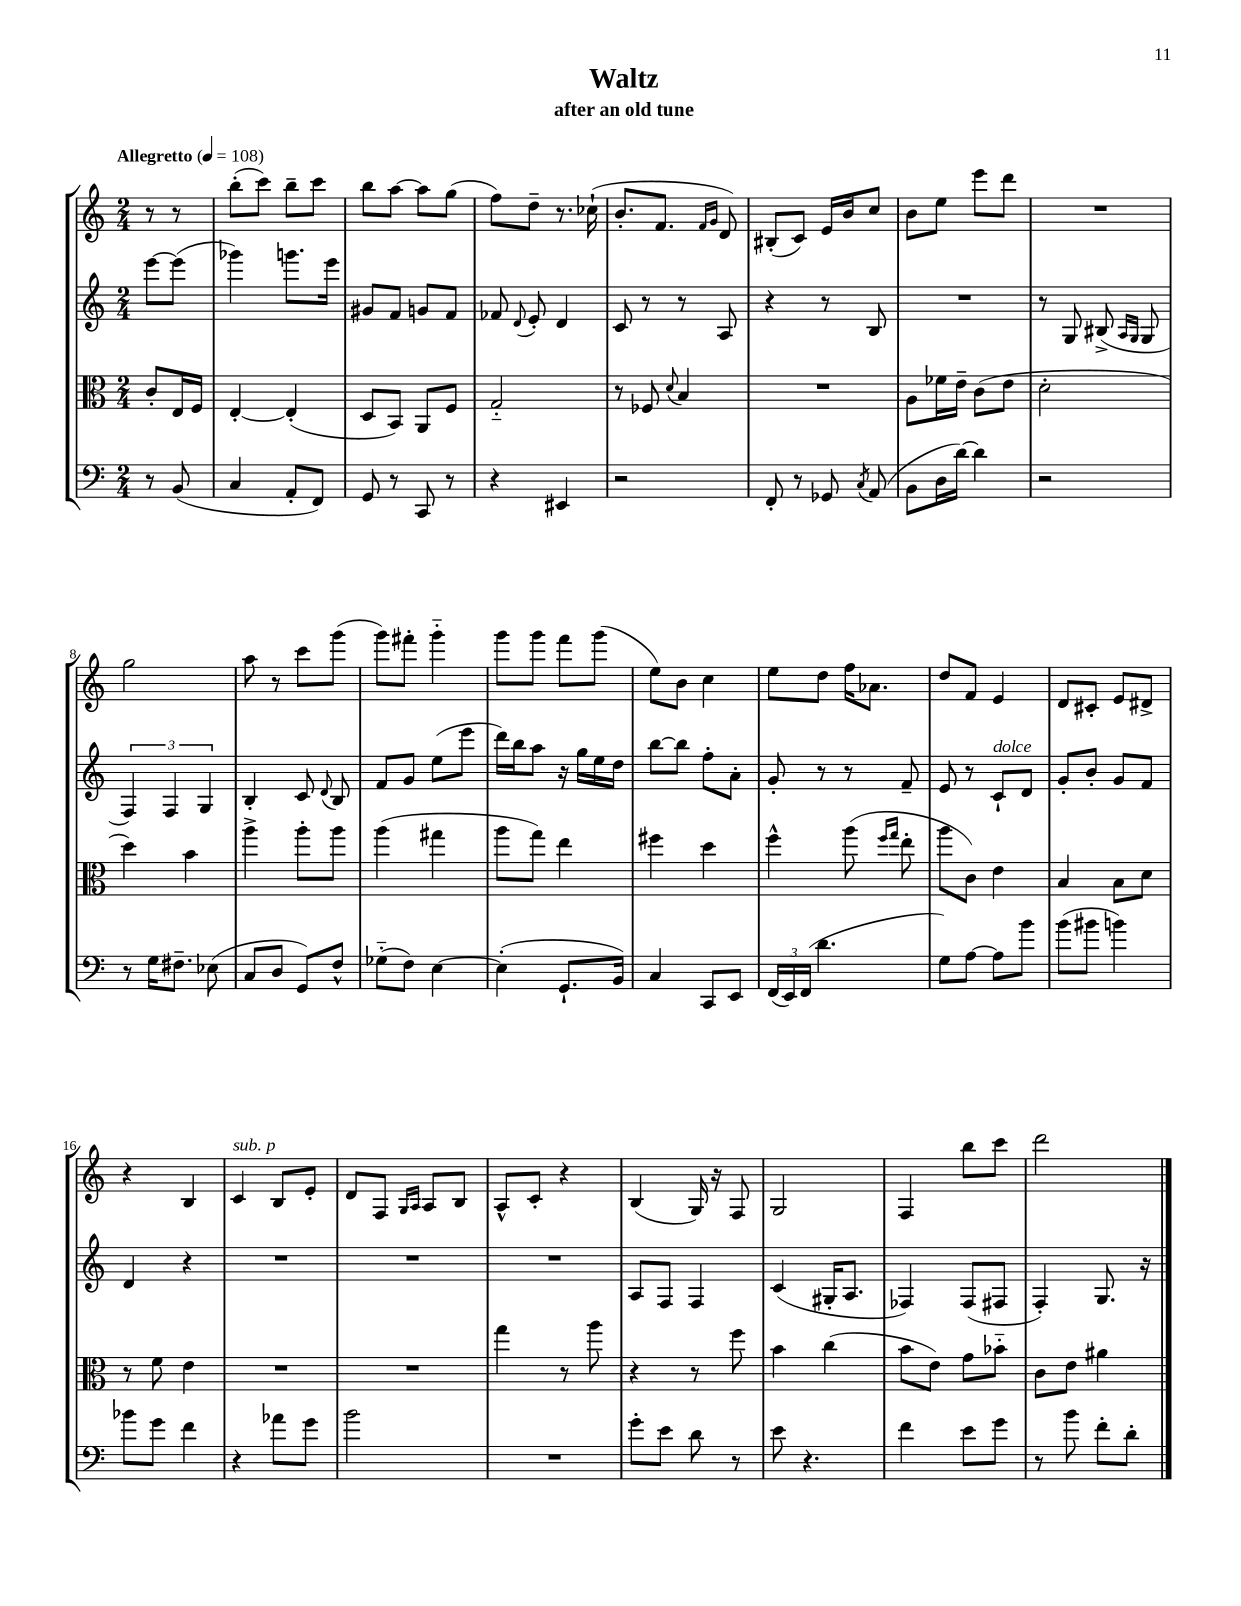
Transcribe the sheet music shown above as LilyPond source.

\header { title = "Waltz" subtitle = "after an old tune" }
<<
\new StaffGroup <<
\new Staff = "s0" {
    \clef treble \key c \major \numericTimeSignature \time 2/4 \partial 4 \tempo "Allegretto" 4 = 108
    \autoBeamOff r8 r8 |
    b''8[-.( c'''8]) b''8[-- c'''8] |
    b''8[ a''8]~ a''8[ g''8]( |
    f''8[) d''8]-- r8. ces''16-!( |
    b'8.[-. f'8.] \grace { f'16[ g'16] } d'8) |
    bis8[-.( c'8]) e'16[ b'16 c''8] |
    b'8[ e''8] e'''8[ d'''8] |
    R2 |
    g''2 |
    a''8 r8 c'''8[ g'''8]( |
    g'''8[) fis'''8]-. g'''4-_ |
    g'''8[ g'''8] f'''8[ g'''8]( |
    e''8[) b'8] c''4 |
    e''8[ d''8] f''16[ aes'8.] |
    d''8[ f'8] e'4 |
    d'8[ cis'8]-. e'8[ dis'8]-> |
    r4 b4 |
    c'4^\markup { \italic "sub. p" } b8[ e'8]-. |
    d'8[ f8] \grace { g16[ a16] } a8[ b8] |
    a8[-^ c'8]-. r4 |
    b4( g16) r16 f8 |
    g2 |
    f4 b''8[ c'''8] |
    d'''2 \bar "|." |
}
\new Staff = "s1" {
    \clef treble \key c \major \numericTimeSignature \time 2/4 \partial 4
    \autoBeamOff e'''8[~ e'''8]( |
    ges'''4) g'''8.[ e'''16] |
    gis'8[ f'8] g'8[ f'8] |
    fes'8 \appoggiatura { d'8 } e'8-. d'4 |
    c'8 r8 r8 a8 |
    r4 r8 b8 |
    R2 |
    r8 g8 bis8->( \grace { a16[ g16] } g8 |
    \tuplet 3/2 { f4) f4 g4 } |
    b4-. c'8 \appoggiatura { d'8 } b8 |
    f'8[ g'8] e''8[( e'''8] |
    d'''16[) b''16 a''8] r16 g''16[ e''16 d''16] |
    b''8[~ b''8] f''8[-. a'8]-. |
    g'8-. r8 r8 f'8-- |
    e'8 r8 c'8[-!^\markup { \italic "dolce" } d'8] |
    g'8[-. b'8]-. g'8[ f'8] |
    d'4 r4 |
    R2 |
    R2 |
    R2 |
    a8[ f8] f4 |
    c'4( gis16[-. a8.] |
    fes4) fes8[( fis8] |
    f4-.) g8. r16 \bar "|." |
}
\new Staff = "s2" {
    \clef alto \key c \major \numericTimeSignature \time 2/4 \partial 4
    \autoBeamOff c'8[-. e16 f16] |
    e4~-. e4-.( |
    d8[ b,8]) a,8[ f8] |
    g2-_ |
    r8 fes8 \appoggiatura { d'8 } b4 |
    R2 |
    a8[ fes'16 e'16]-- c'8[( e'8] |
    d'2-. |
    d''4) b'4 |
    a''4-> a''8[-. a''8] |
    a''4( gis''4 |
    a''8[ g''8]) e''4 |
    fis''4 d''4 |
    f''4-^ a''8( \grace { f''16[ g''16] } e''8-. |
    a''8[ c'8]) e'4 |
    b4 b8[ d'8] |
    r8 f'8 e'4 |
    R2 |
    R2 |
    g''4 r8 a''8 |
    r4 r8 f''8 |
    b'4 c''4( |
    b'8[ e'8]) g'8[ bes'8]-_ |
    c'8[ e'8] ais'4 \bar "|." |
}
\new Staff = "s3" {
    \clef bass \key c \major \numericTimeSignature \time 2/4 \partial 4
    \autoBeamOff r8 b,8( |
    c4 a,8[-. f,8]) |
    g,8 r8 c,8 r8 |
    r4 eis,4 |
    r2 |
    f,8-. r8 ges,8 \acciaccatura { c8 } a,8( |
    b,8[ d16 d'16]~) d'4 |
    r2 |
    r8 g16[ fis8.]-- ees8( |
    c8[ d8] g,8[) f8]-^ |
    ges8[-_( f8]) e4~ |
    e4-.( g,8.[-! b,16]) |
    c4 c,8[ e,8] |
    \tuplet 3/2 { f,16[( e,16) f,16]( } d'4. |
    g8[) a8]~ a8[ b'8] |
    b'8[( bis'8] b'4) |
    bes'8[ g'8] f'4 |
    r4 aes'8[ g'8] |
    b'2 |
    R2 |
    g'8[-. e'8] d'8 r8 |
    e'8 r4. |
    f'4 e'8[ g'8] |
    r8 b'8 f'8[-. d'8]-. \bar "|." |
}
>>
>>
